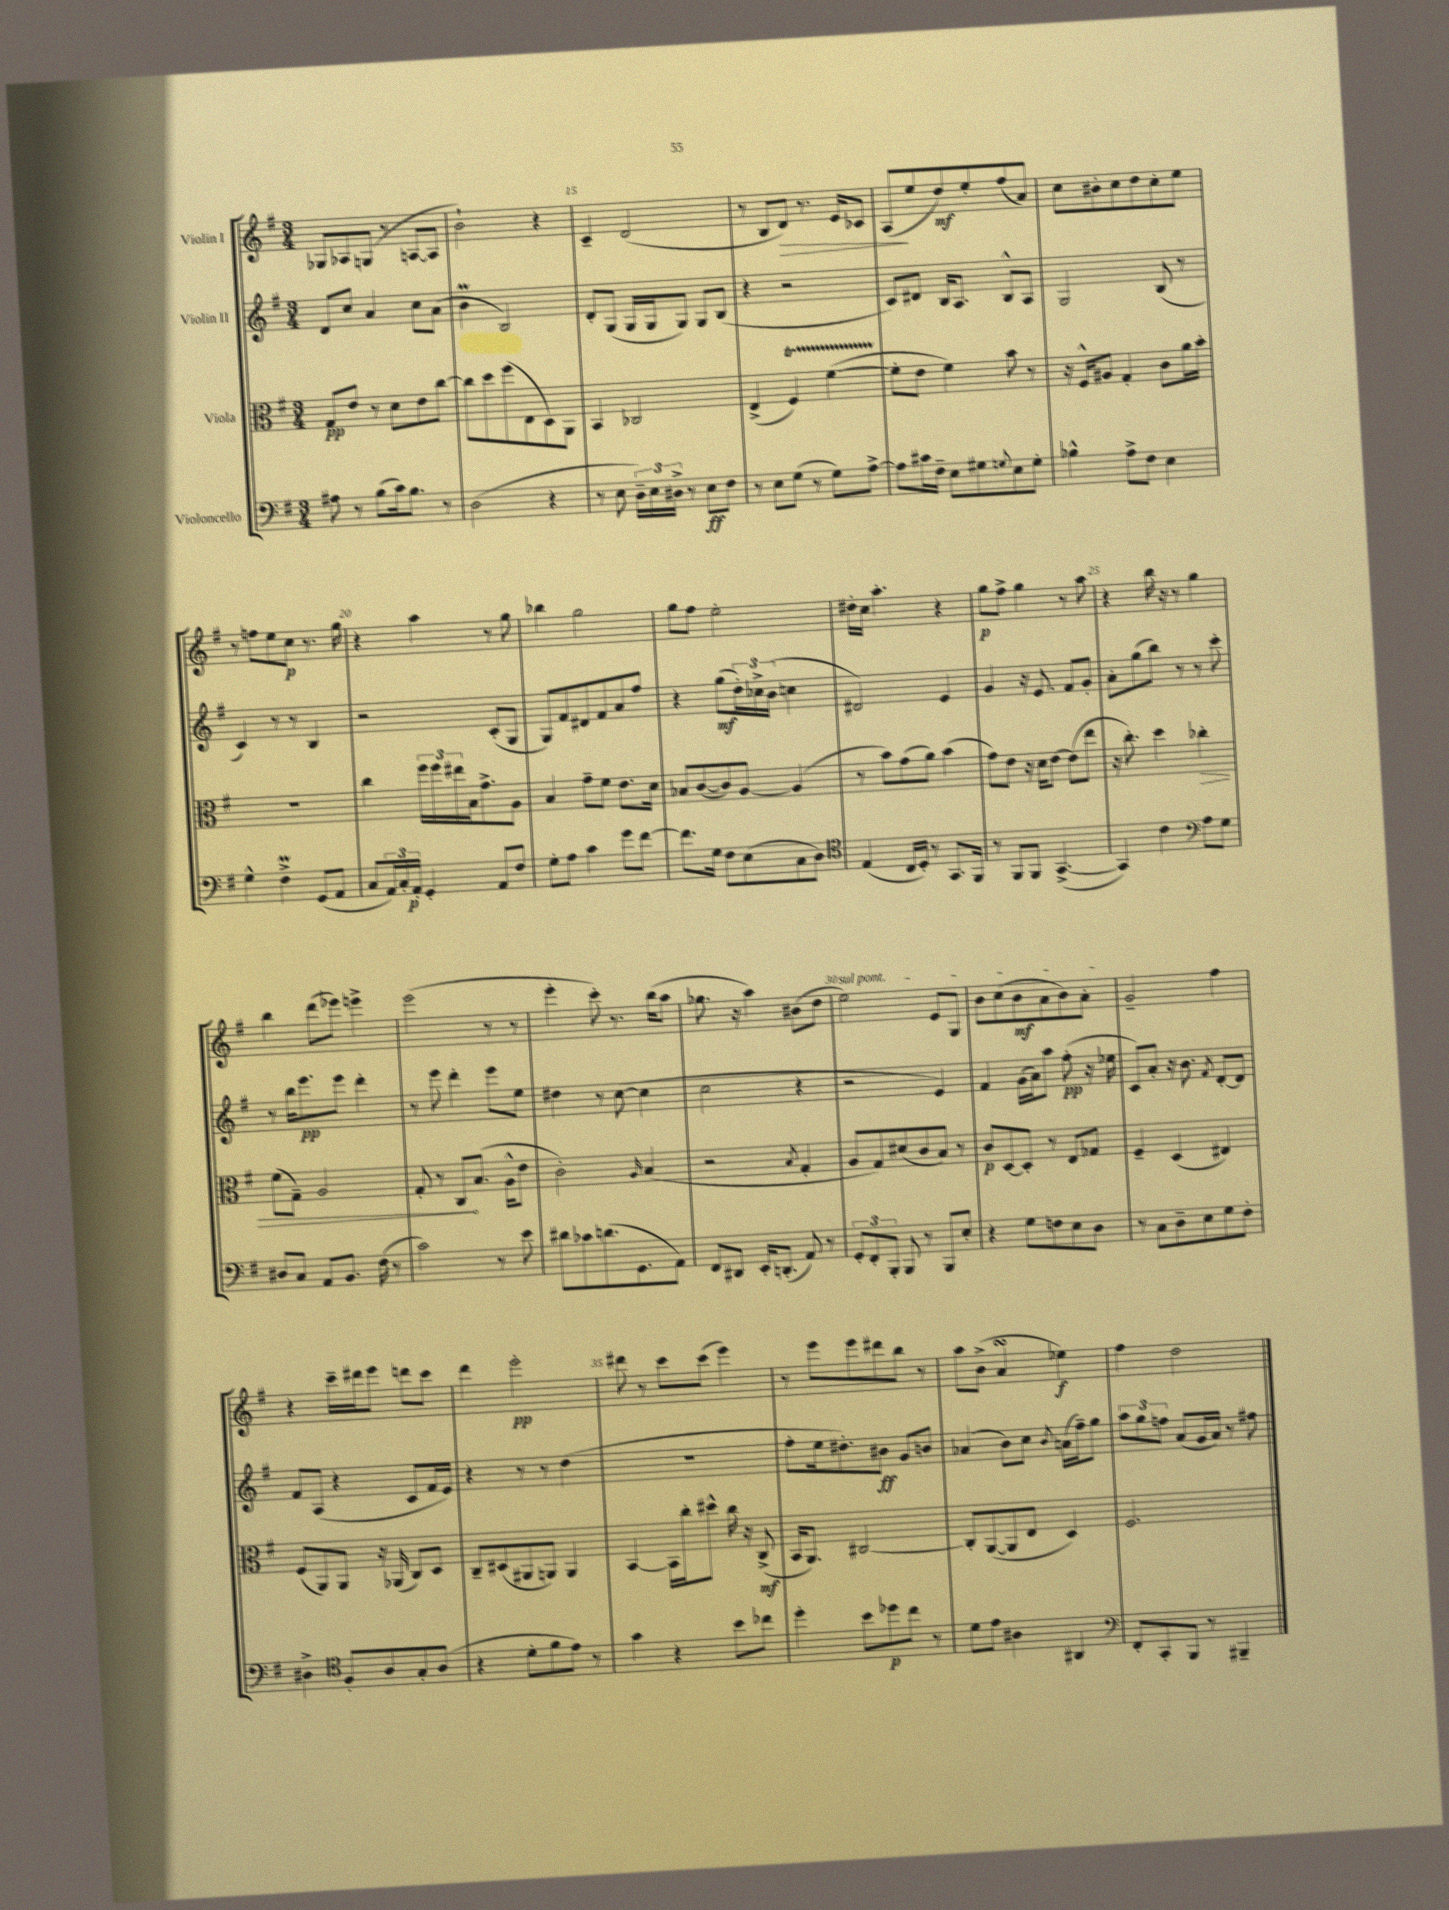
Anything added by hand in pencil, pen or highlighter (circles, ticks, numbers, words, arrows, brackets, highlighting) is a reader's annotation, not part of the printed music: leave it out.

**kern	**kern	**kern	**kern
*staff4	*staff3	*staff2	*staff1
*clefF4	*clefC3	*clefG2	*clefG2
*k[f#]	*k[f#]	*k[f#]	*k[f#]
*M3/4	*M3/4	*M3/4	*M3/4
8A#\	8G/L	8d/L	8G-/L
8r	8e/J	8cc/J	8A-/
(8B\L	8r	4a/	(8G/J
16c\k)	8d\L	.	8r
8.B\J	.	.	.
.	8e\	8cc\L	[8A/L
8r	[8cc\J	(8a\J	8A/]J
=	=	=	=
(2D\	8cc\]L	4b\	2b`\)
.	8dd\	.	.
.	(8ff#\	2B/)	.
.	8E\	.	.
4r	8D\)	.	4r
.	8AA\J	.	.
=	=	=	=
8r	4BB/	8d'/L	4c~/
8E\	.	(8G/J	.
24D~\LL)	2C-/	16G/LL	(2d/
24E\	.	.	.
.	.	16G/J	.
24D#^\JJ	.	.	.
8r	.	8G/J)	.
8E\L	.	8G/L	.
8F#\J	.	(8B/J	.
=	=	=	=
8r	(4E^/	4r	8r
8E\L	.	.	8B/L
(8G\J	4F#/)	2r	8d/J)
8r	.	.	8.r
8G\L)	([4f#\	.	.
.	.	.	16e/LK
[8A^\J	.	.	8c-/J
=	=	=	=
8A\]L	8f#'\]L	8c/L)	(8A/L
16c#\L	8e\J	8d#/J	8ee/
16F#~\JJ	.	.	.
8E\L	4f#\)	16B/LK	8dd/)
.	.	8.A/J	.
8G#\	.	.	8ee'/
8qqG/	.	.	.
8E\	8b\	8B^^/L	(8ff#/
8G'\J	8r	8A/J	8a/J)
=	=	=	=
4B-^^\	16r	2G/	8cc\L
.	16F#^^/LK	.	.
.	8A#/J	.	8b#'\
8A^\L	4G'/	.	8cc\
8F#\J	.	.	8dd\
4E\	8c\L	(8B/	8cc'\
.	16a\L	8r	8ee\J
.	16b'\JJ	.	.
=	=	=	=
4G^^\	2.r	4c/)	8r
.	.	.	8ff\L
4F#^\	.	8r	8ee\
.	.	8r	8cc\J
(8GG/L	.	4B/	8.r
8AA/J	.	.	.
.	.	.	16gg\
=	=	=	=
8C/L	4cc\	2r	4r
24AA/L)	.	.	.
24C'/	.	.	.
24AA'/JJ	.	.	.
4GG'/	24ff#\LL	.	4aa\
.	24ff#\	.	.
.	24ee#\	.	.
.	16B\J	.	.
.	8.g^\	.	.
8AA/L	.	(8c'/L	8r
8F#/J	8A\J	8G/J	8gg\
=	=	=	=
8G'\L	4B/	8G/L)	4bb-\
8A\J	.	8f#/	.
4c\	8g~\L	8d#/	2gg\
.	8f#\J	8f#/	.
8g\L	8.e\L	8a/	.
[8f#\J	.	8ff#/J	.
.	16d\Jk	.	.
=	=	=	=
8.f#\]L	8B-/L	4r	8gg\L
.	([8c/	.	8ff#\J
16G\Jk	.	.	.
8F#\L	8c/])	(8gg\L	2ee'\
(8E\	[8A/J	24dd'\L)	.
.	.	24cc-^\	.
.	.	(24b\JJ	.
8C\	(4A/]	4cc\	.
8D\J)	.	.	.
=	=	=	=
*clefC4	*	*	*
(4E/	8r	2d#/)	16dd#'\LL
.	.	.	16cc\JJ
.	8b\L)	.	4.aa'\
16C/LL	(8g\	.	.
16D'/JJ)	.	.	.
8r	8a\J)	.	.
8.GG/L	(4b\	4e/	4r
16FF#/Jk	.	.	.
=	=	=	=
8r	8g\L)	4g/	8gg\L
8FF#/L	8e\J	.	8ff#^\J
8FF#/J	16r	16r	4gg\
.	16d\LK	8.e/	.
([4.GG^/	[8e\J	.	.
.	(8e\]L	8f#/L	8r
.	8ee\J	8g'/J	8aa\
=	=	=	=
4GG/])	16r	8a'\L	4r
.	8.cc'\)	.	.
.	.	(8gg\	.
4c\	4dd\	8bb\J)	16bb\
.	.	.	16r
.	.	8r	8r
*clefF4	*	*	*
8A\L	4cc-'\	8r	4gg\
8G\J	.	8ccc'\	.
=	=	=	=
8D#/L	(8f#\L	8r	4bb\
8C/J	8G~\J)	16bb\LK	.
.	.	8.eee\	.
8AA/L	2A/	.	(8ddd\L
8.BB/J	.	8eee\J	8eee-\J)
.	.	4ddd'\	4eee^\
(16F#\	.	.	.
8r	.	.	.
=	=	=	=
2c\)	8G'/	8r	(2eee\
.	8r	8eee\	.
.	8C/L	4ddd'\	.
.	(8.B/J	.	.
8r	.	8eee\L	8r
.	16A^^\LK	.	.
8e\	8e\J	8ee\J	8r
=	=	=	=
8d#\L	2c'\)	4dd#\	4eee'\
8c-\	.	.	.
(8.d\	.	8r	8ccc'\)
.	.	([8cc\	8.r
8.GG\	.	.	.
.	16qqA/	.	.
.	(4B/	4cc\]	.
.	.	.	(16bb\LK
8AA\J)	.	.	8aa\J
=	=	=	=
8FF#/L	2r	2cc\	8.gg-\
8DD#/J	.	.	.
.	.	.	16r
16EE'/LK	.	.	4aa\)
(8.DD'/J	.	.	.
.	8qB/	.	.
8AA/)	4G'/	4r	(8b#\L
8r	.	.	8dd\J
=	=	=	=
12GG'/L	8A/L	2r	2ee\)
12FF#'/	.	.	.
.	8G/)	.	.
12BBB'/J	.	.	.
8BBB/	(8d#/	.	.
8r	8c/	.	.
8BBB/L	8B/J)	4e/)	8e/L
8E'/J	8r	.	8G/J
=	=	=	=
4r	8c/L	4f#/	8b\L
.	[8D/	.	(8cc\
8G\L	8D'/]J	(16g\LL	8b\
.	.	16a\J)	.
8F\	8r	8aa\J	8a\
8E\	8E/L	(8ff#'\	8b\)
8D\J	8G-/J	16r	8a'\J
.	.	16ee-\	.
=	=	=	=
8r	4F#~/	8c/L)	2g~/
8C\L	.	8a'/J	.
8D~\	(4D/	16r	.
.	.	8.b\	.
8E\	.	.	.
.	.	8qf#/	.
8G\	4E#/)	[8d'/L	4ff#\
8F#'\J	.	8d/]J	.
=	=	=	=
4D#^\	(8F#/L	8f#/L	4r
.	8AA/)	(8A/J	.
*clefC4	*	*	*
8F#'/L	8AA/J	4r	16ccc~\LL
.	.	.	16ddd#\J
8A/	16r	.	8eee\J
.	(16AA-/	.	.
8G'/	8C/L)	8c/L	8ddd\L
(8A/J	8D/J	16f#/L	8ccc\J
.	.	16e/JJ)	.
=	=	=	=
4r	8C~/L	4r	4ddd\
.	(8D#/	.	.
8d'\L	8AA#/	8r	2eee'\
8f#\	8AA/J)	8r	.
8e\J)	4AA/	(4dd\	.
8r	.	.	.
=	=	=	=
4g\	[4BB/	2.r	8ddd#\
.	.	.	8r
4r	16BB\]LL	.	8ccc\L
.	16cc'\J	.	.
.	8dd#^^\J	.	(8ccc\J
8b\L	16cc\	.	4eee\)
.	16r	.	.
8cc-\J	(8C^/	.	.
=	=	=	=
4dd'\	16BB/LK	8ff#'\L	8r
.	8.AA/J)	.	.
.	.	16ee\k	8eee\L
.	.	8.dd#'\)	.
8b\L	[2C#/	.	8eee\
8dd-\	.	8b#\J	8ddd#\
8cc\J	.	8g/L	8bb\J
8r	.	8b/J	8r
=	=	=	=
8d\L	8C#'/]L	(4a-/	8aa\L
8e\J	([8AA/	.	(8b^\J
4A#\	8AA/]	8b\L)	4a/
.	8E/J	8cc\J	.
.	.	8qb/	.
4AA#/	4D/)	(16a\LL	4ee-\)
.	.	16ff#~\J)	.
.	.	8gg\J	.
=	=	=	=
*clefF4	*	*	*
8FF#'/L	2.F#/	12aa\L	4ff#\
.	.	12gg\	.
8CC'/	.	.	.
.	.	12ff\J	.
8BBB/J	.	(8a/L	2dd\
8r	.	16g/L	.
.	.	16a/JJ)	.
4BBB#~/	.	8r	.
.	.	8ff#\	.
==	==	==	==
*-	*-	*-	*-
